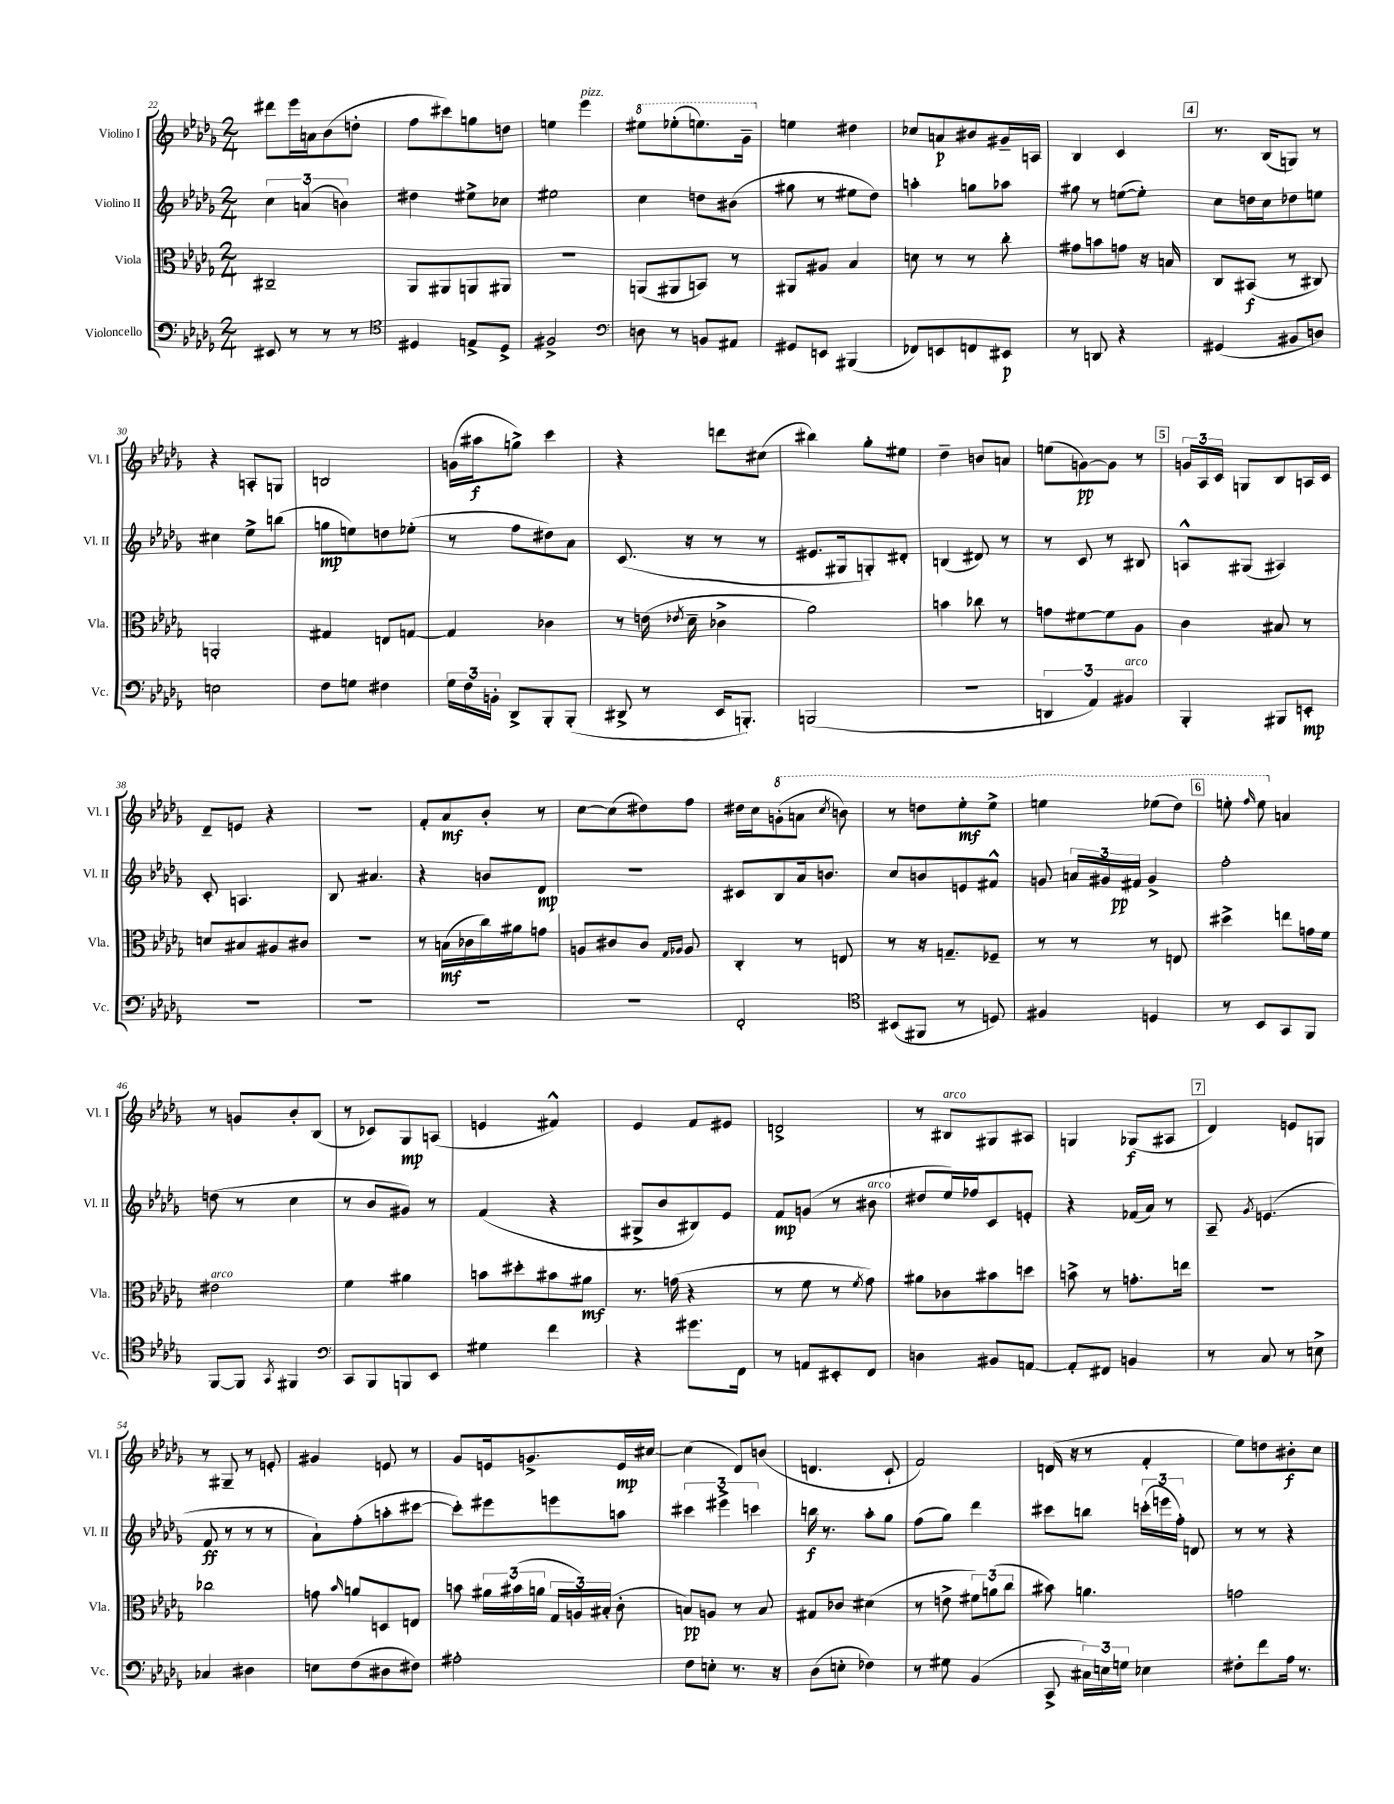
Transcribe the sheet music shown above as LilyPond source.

<<
\new StaffGroup <<
\new Staff = "s0" \with { instrumentName = "Violino I" shortInstrumentName = "Vl. I" } {
    \clef treble \key des \major \numericTimeSignature \time 2/4
    \autoBeamOff dis'''8[ ees'''16 a'16 bes'8( d''8]-. |
    f''8[ cis'''8) g''8 d''8] |
    e''4 ees'''4^\markup { \italic "pizz." } |
    \ottava #1 eis'''8[ ees'''8-.( e'''8.) ges''16]-- \ottava #0 |
    e''4 dis''4 |
    ces''8[ a'8\p bis'8 gis'16-- a16] |
    bes4 c'4 |
    \mark \markup { \box "4" } r8. bes16[( g8]) r8 |
    r4 a8[-. g8] |
    b2 |
    g'16[( ais''16\f g''8]->) c'''4 |
    r4 d'''8[ cis''8]( |
    bis''4) ges''8[-. eis''8] |
    des''4-- b'8[ a'8] |
    e''8[( g'8~\pp) g'8] r8 |
    \mark \markup { \box "5" } \tuplet 3/2 { g'16[ aes16 c'16] } g8[ bes8 a16 c'16] |
    des'8[-- e'8] r4 |
    r2 |
    f'8[-. aes'8\mf bes'8]-. r8 |
    c''8[~ c''8( dis''8) f''8] |
    dis''16[ c''16 \ottava #1 g''8-.( a''8] \acciaccatura { c'''8 } b''8) |
    r8 d'''8[ ees'''8-.\mf ees'''8]-> |
    e'''4 ees'''8[( des'''8]) |
    \mark \markup { \box "6" } e'''8-. \grace { f'''16 } e'''8 \ottava #0 a'4 |
    r8 g'8[ bes'8-. bes8]( |
    r8 ces'8[) ges8\mp a8]( |
    e'4 fis'4-^) |
    ees'4 f'8[ eis'8] |
    d'2-> |
    r8 bis8[^\markup { \italic "arco" } gis8 ais8] |
    g4 ges8[\f( ais8] |
    \mark \markup { \box "7" } des'4) e'8[ g8] |
    r8 gis8-- r8 e'8-. |
    gis'4 e'8 r8 |
    ges'8[ e'16 g'8.-> e'16\mp cis''16]~ |
    cis''4( des'8[) b'8]( |
    d'4. c'8-! |
    f'2) |
    d'16( r16 r8 f'4-. |
    ees''8[) d''8 bis'8-.\f c''8] \bar "|." |
}
\new Staff = "s1" \with { instrumentName = "Violino II" shortInstrumentName = "Vl. II" } {
    \clef treble \key des \major \numericTimeSignature \time 2/4
    \autoBeamOff \tuplet 3/2 { c''4 a'4( b'4) } |
    dis''4 eis''8[-> ces''8] |
    eis''2 |
    c''4 d''8[ bis'8]( |
    gis''8 r8 eis''8[ des''8]) |
    a''4-. g''8[ aes''8] |
    gis''8 r8 e''8[~( e''8]-.) |
    \mark \markup { \box "4" } c''8[ d''16 c''16 des''8 e''8] |
    cis''4 ees''8[-> b''8]( |
    g''8[\mp e''8) d''8 ees''8]-.( |
    r8 f''8[ dis''8) aes'8] |
    c'8.( r16 r8 r8 |
    eis'8.[ gis16 g8-.) dis'8]-. |
    b4( dis'8) r8 |
    r8 c'8 r8 bis8 |
    \mark \markup { \box "5" } a8[-^ gis8]( ais4) |
    c'8-. a4. |
    bes8 ais'4. |
    r4 b'8[ des'8]\mp |
    r2 |
    cis'8[ bes8 aes'16 b'8.] |
    c''8[ b'8 e'8 fis'8]-^ |
    g'8 \tuplet 3/2 { a'16[ gis'16 fis'16]\pp } gis'4-> |
    \mark \markup { \box "6" } f''2-. |
    d''8( r8 c''4 |
    r8 bes'8[ gis'8]) r8 |
    f'4( r4 |
    gis8[-> bes'8 bis8) ees'8] |
    f'8[\mp g'8]( r8 bis'8^\markup { \italic "arco" } |
    dis''8[ ees''16) fes''16 c'8 e'8]-. |
    r4 fes'16[( aes'16]) r8 |
    \mark \markup { \box "7" } aes8-- \acciaccatura { ges'8 } e'4.( |
    f'8\ff r8 r8 r8 |
    aes'8[-!) f''8-.( a''8-. cis'''8]~ |
    cis'''8[-.) eis'''8 e'''8 a''8] |
    \tuplet 3/2 { cis'''4 eis'''4-> c'''4 } |
    b''16\f r8. aes''8[-. ges''8] |
    f''8[( ges''8]) des'''4 |
    cis'''8[ b''8] \tuplet 3/2 { c'''16[-.( e'''16 f''16]-.) } d'8 |
    r8 r8 r4 \bar "|." |
}
\new Staff = "s2" \with { instrumentName = "Viola" shortInstrumentName = "Vla." } {
    \clef alto \key des \major \numericTimeSignature \time 2/4
    \autoBeamOff cis2-- |
    aes,8[ ais,8 a,8 ais,8] |
    R2 |
    a,8[( ais,8 b,8]) r8 |
    ais,8[ ais8] bes4 |
    d'8 r8 r8 c''8-. |
    gis'8[ b'8 g'8] r16 b16 |
    \mark \markup { \box "4" } c8[ bis,8]\f( r8 cis8) |
    a,2-. |
    gis4 e8[ g8]~ |
    g4 ces'4 |
    r8 e'16( \acciaccatura { ees'8 } des'16-- ces'4-> |
    aes'2) |
    b'4 ces''8 r8 |
    g'8[ fis'8~ fis'8 aes8] |
    \mark \markup { \box "5" } c'4 bis8 r8 |
    d'8[ bis8 ais8 cis'8] |
    R2 |
    r8 b16[\mf( ces'16 c''16) ais'16 g'8] |
    a8[ cis'8 cis'8] \grace { ges16[ aes16] } aes8 |
    c4-. r8 e8 |
    r8 r16 g8.[-- fes8]-- |
    r8 r8 r8 e8 |
    \mark \markup { \box "6" } dis''4-> e''8[ g'16 f'16] |
    eis'2^\markup { \italic "arco" } |
    f'4 ais'4 |
    b'8[ dis''8-. bis'8 ais'8]\mf |
    r8. g'16( r4 |
    r8 f'8 r8 \acciaccatura { f'8 } ges'8) |
    ais'8[ ces'8 bis'8 d''8] |
    b'8-> r8 g'8.[-. e''16] |
    \mark \markup { \box "7" } r2 |
    ces''2 |
    g'8 \grace { bes'16 } a'8[ d8 e8] |
    b'8 \tuplet 3/2 { ais'16[ bis'16( a'16] } \tuplet 3/2 { ges16[ a16) bis16]-.( } c'8-. |
    b8[\pp) a8] r8 b8 |
    gis8[ ces'8] dis'4( |
    r8 e'8-> \tuplet 3/2 { fis'8[) a'8( c''8] } |
    bis'8) a'4. |
    g'2 \bar "|." |
}
\new Staff = "s3" \with { instrumentName = "Violoncello" shortInstrumentName = "Vc." } {
    \clef bass \key des \major \numericTimeSignature \time 2/4
    \autoBeamOff eis,8 r8 r8 r8 |
    \clef tenor dis4 e8[-> dis8]-> |
    fis2-> |
    \clef bass d8 r8 b,8[ ais,8] |
    gis,8[ e,8] bis,,4( |
    fes,8[) e,8 f,8 eis,8]\p |
    r8 d,8 r4 |
    \mark \markup { \box "4" } gis,4( bis,8[ d8]) |
    e2 |
    f8[ g8] fis4 |
    \tuplet 3/2 { ges16[ f16 b,16]-. } des,8[-> bes,,8-. bes,,8]-.( |
    dis,8-> r8 ees,16[ b,,8.]-.) |
    b,,2( |
    r2 |
    \tuplet 3/2 { d,4 aes,4) bis,4^\markup { \italic "arco" } } |
    \mark \markup { \box "5" } bes,,4-. bis,,8[ e,8]-.\mp |
    R2 |
    R2 |
    R2 |
    R2 |
    f,2-. |
    \clef tenor bis,8[( fis,8] r8 d8) |
    fis4 d4 |
    \mark \markup { \box "6" } r8 bes,8[ ges,8 f,8] |
    f,8[~ f,8] \acciaccatura { ges,8 } fis,4 |
    \clef bass c,8[ bes,,8 b,,8 ees,8] |
    gis4 f'4 |
    r4 gis'8.[ f,16] |
    r8 a,8[ eis,8-. f,8] |
    d4 bis,8[ a,8]~ |
    a,8[-. fis,8] b,4 |
    \mark \markup { \box "7" } r8 c8 r8 e8-> |
    ces4 dis4 |
    e8[ f8( dis8 fis8]) |
    ais2-. |
    f8[ e8]-. r8. r16 |
    des8[( e8]-. fes4) |
    r8 gis8 bes,4( |
    c,8-> \tuplet 3/2 { cis16[) e16 g16] } ees4 |
    fis8[-. f'8 aes16] r8. \bar "|." |
}
>>
>>
\layout { \context { \Score currentBarNumber = #22 } }
